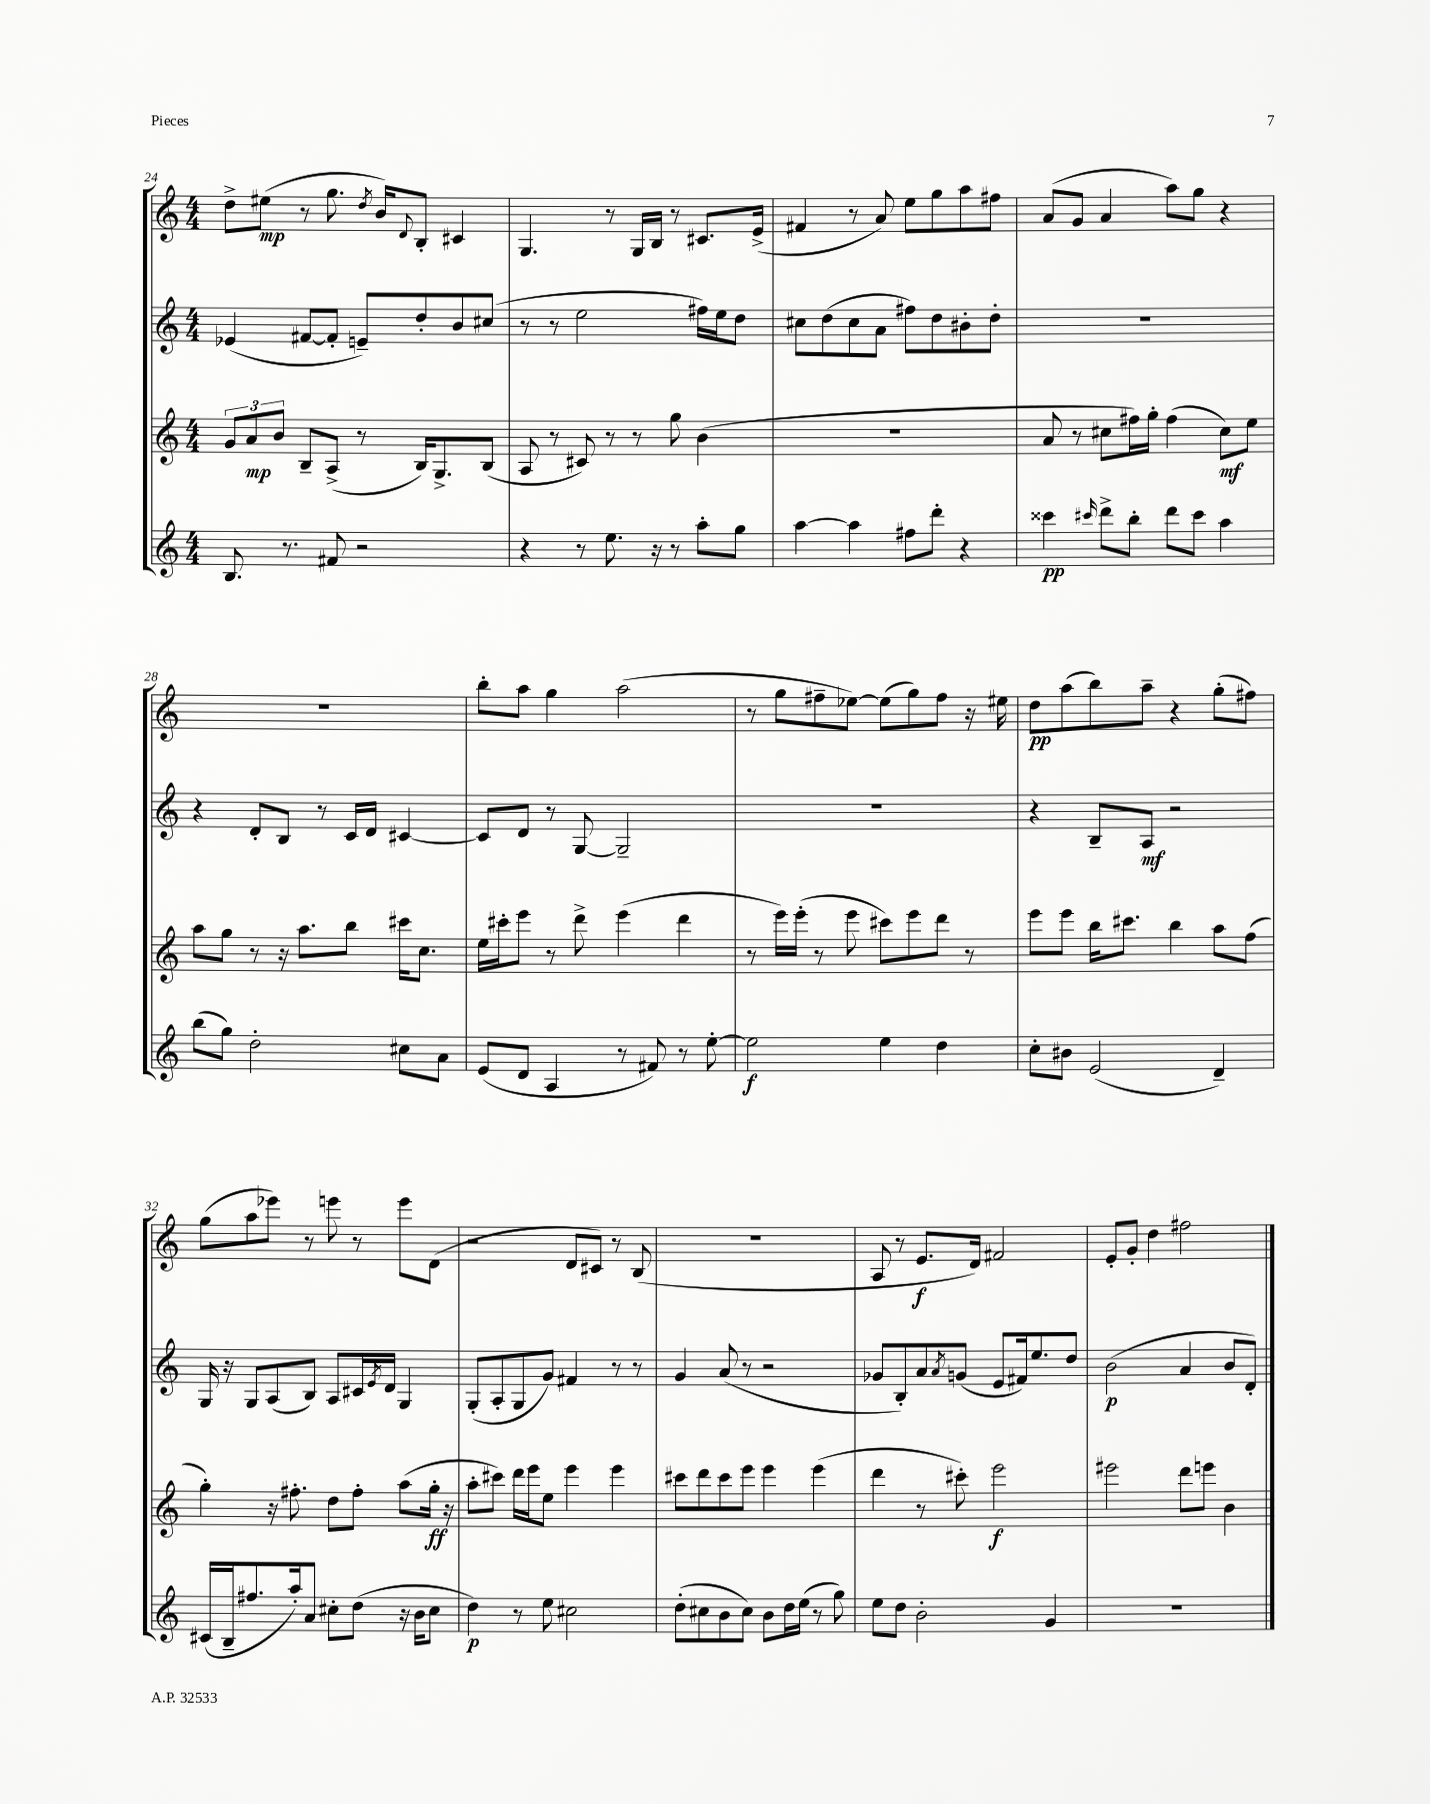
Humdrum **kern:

**kern	**kern	**kern	**kern
*staff4	*staff3	*staff2	*staff1
*clefG2	*clefG2	*clefG2	*clefG2
*k[]	*k[]	*k[]	*k[]
*M4/4	*M4/4	*M4/4	*M4/4
8.B	12g	(4e-	8dd^
.	12a	.	.
.	.	.	(8ee#
.	12b	.	.
8.r	.	.	.
.	8B~	[8f#	8r
8f#	(8A^	8f#']	8.gg
2r	8r	8e~)	.
.	.	.	8qdd
.	.	.	16b)
.	.	.	8qqd
.	16B)	8dd'	8B'
.	8.G^	.	.
.	.	8b	4c#
.	(8B	(8cc#	.
=	=	=	=
4r	8A	8r	4.G
.	8r	8r	.
8r	8c#)	2ee	.
8.ee	8r	.	8r
.	8r	.	16G
16r	.	.	16B
8r	8gg	.	8r
8aa'	(4b	16ff#)	8.c#
.	.	16ee	.
8gg	.	8dd	.
.	.	.	(16e^
=	=	=	=
[4aa	1r	8cc#	4f#
.	.	(8dd	.
4aa]	.	8cc#	8r
.	.	8a	8a)
8ff#	.	8ff#)	8ee
8ddd'	.	8dd	8gg
4r	.	8b#'	8aa
.	.	8dd'	8ff#
=	=	=	=
4ccc##	8a	1r	(8a
.	8r	.	8g
16qqccc#	.	.	.
8ddd^	8cc#	.	4a
8bb'	16ff#)	.	.
.	16gg'	.	.
8ddd	(4ff#	.	8aa)
8ccc#	.	.	8gg
4aa	8cc#)	.	4r
.	8ee	.	.
=	=	=	=
(8bb	8aa	4r	1r
8gg)	8gg	.	.
2dd'	8r	8d'	.
.	16r	8B	.
.	8.aa	.	.
.	.	8r	.
.	8bb	16c	.
.	.	16d	.
8cc#	16ccc#	[4c#	.
.	8.cc	.	.
8a	.	.	.
=	=	=	=
(8e	16ee	8c#]	8bb'
.	16ccc#'	.	.
8d	8eee	8d	8aa
4A	8r	8r	4gg
.	8ddd^	[8G	.
8r	(4eee	2G~]	(2aa
8f#)	.	.	.
8r	4ddd	.	.
[8ee'	.	.	.
=	=	=	=
2ee]	8r	1r	8r
.	16eee)	.	8gg
.	(16eee'	.	.
.	8r	.	8ff#~
.	8eee	.	[8ee-)
4ee	8ccc#)	.	(8ee-]
.	8eee	.	8gg)
4dd	8ddd	.	8ff#
.	8r	.	16r
.	.	.	16ee#
=	=	=	=
8cc'	8eee	4r	8dd
8b#	8eee	.	(8aa
(2e	16bb	8B~	8bb)
.	8.ccc#	.	.
.	.	8A	8aa~
.	4bb	2r	4r
4d~)	8aa	.	(8gg'
.	(8ff	.	8ff#)
=	=	=	=
(16c#	4gg')	16G	(8gg
16B~	.	16r	.
8.ff#	.	8G	8aa
.	16r	(8A	8eee-)
16aa')	8.ff#'	.	.
8a	.	8B)	8r
8cc#'	8dd	8A	8eee
(8dd	8ff#'	16c#	8r
.	.	8qe	.
.	.	16d	.
16r	(8aa	4G	8eee
16b	.	.	.
8cc#	16gg'	.	(8d
.	16r	.	.
=	=	=	=
4dd)	8aa'	(8G'	2r
.	8ccc#)	8A'	.
8r	16ddd	8G	.
.	16eee	.	.
8ee	8ee	8g)	.
2cc#	4eee	4f#	8d
.	.	.	8c#)
.	4eee	8r	8r
.	.	8r	(8B
=	=	=	=
(8dd'	8ccc#	4g	1r
8cc#	8ddd	.	.
8b	8ccc#	(8a	.
8cc#)	8eee	8r	.
8b	4eee	2r	.
16dd	.	.	.
(16ee	.	.	.
8r	(4eee	.	.
8gg)	.	.	.
=	=	=	=
8ee	4ddd	8g-	8A
8dd	.	8B')	8r
2b'	8r	8a	8.e
.	.	8qa	.
.	8ccc#')	(8g	.
.	.	.	16d)
.	2eee	8e	2f#
.	.	16f#)	.
.	.	8.ee	.
4g	.	.	.
.	.	8dd	.
=	=	=	=
1r	2eee#	(2b	8e'
.	.	.	8g'
.	.	.	4dd
.	8ddd	4a	2ff#
.	8eee	.	.
.	4b	8b	.
.	.	8d')	.
==	==	==	==
*-	*-	*-	*-
